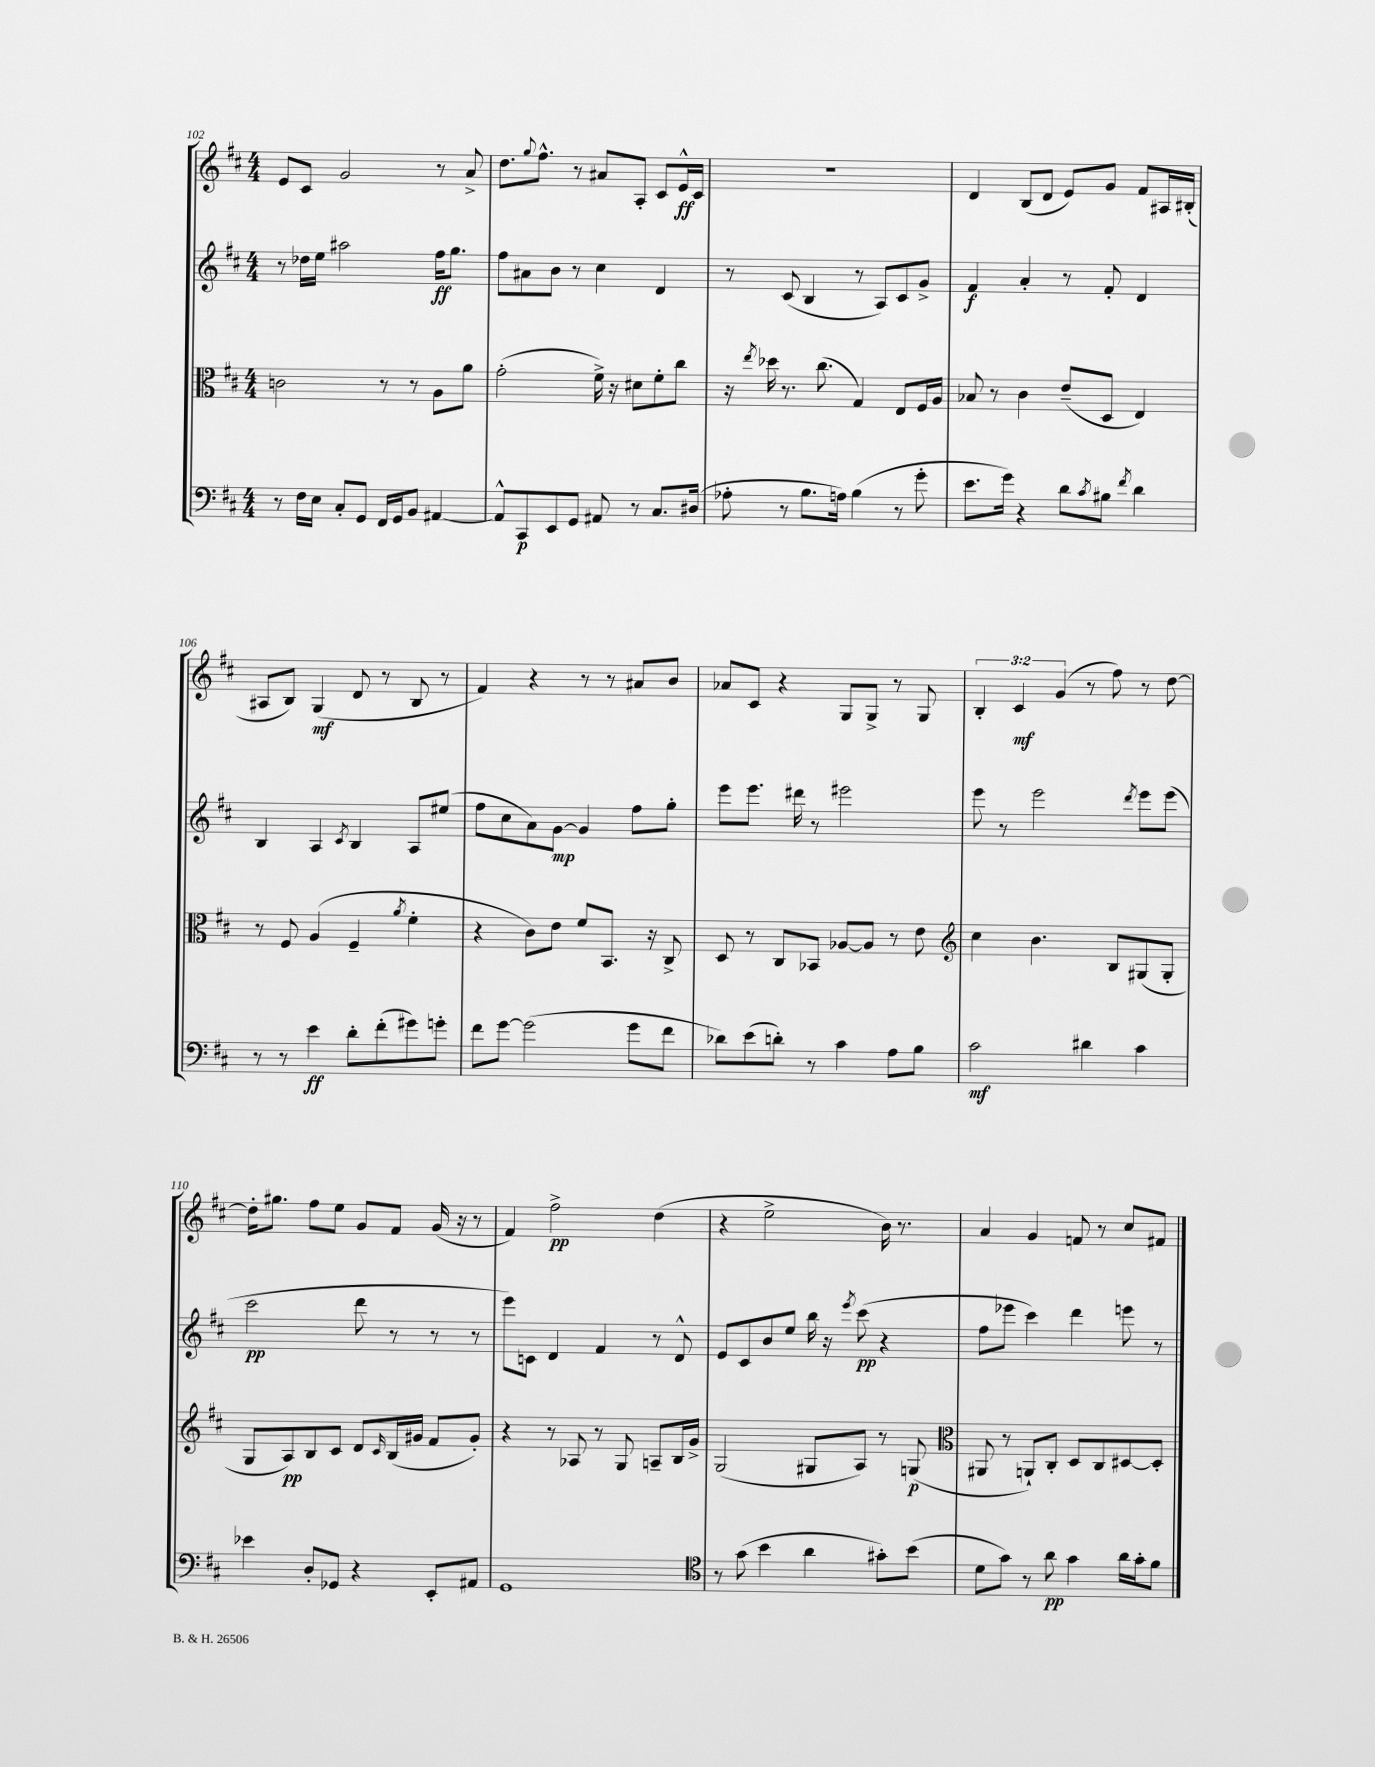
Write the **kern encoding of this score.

**kern	**kern	**kern	**kern
*staff4	*staff3	*staff2	*staff1
*clefF4	*clefC3	*clefG2	*clefG2
*k[f#c#]	*k[f#c#]	*k[f#c#]	*k[f#c#]
*M4/4	*M4/4	*M4/4	*M4/4
8r	2c	8r	8e
16F#	.	16dd-	8c#
16E	.	16ee	.
8C#'	.	2aa#	2g
8GG	.	.	.
16FF#	8r	.	.
16GG	.	.	.
8BB	8r	.	.
[4AA#	8A	16ff#	8r
.	.	8.gg	.
.	8a	.	8a^
=	=	=	=
8AA#^^]	(2g'	8ff#	8.dd
8CC#	.	8a#	.
.	.	.	8qqgg
.	.	.	8.ff#^^
8EE	.	8b	.
8GG	.	8r	8r
8AA#	16f#^)	4cc#	8a#
.	16r	.	.
8r	8d#	.	8A'
8.C#	8f#'	4d	8c#
.	8cc#	.	16e^^
(16D#	.	.	16c#
=	=	=	=
8A-'	16r	8r	1r
.	8qee	.	.
.	16dd-	.	.
8r	8.r	(8c#	.
8.B	.	4B	.
.	(8.cc#	.	.
16A)	.	.	.
(4B	4G)	8r	.
.	.	8A)	.
8r	8E	8c#	.
8g'	16F#	8g^	.
.	16A	.	.
=	=	=	=
8.e	8B-	4f#	4d
.	8r	.	.
16g)	.	.	.
4r	4c#	4a'	(8B
.	.	.	8d
8d	(8e~	8r	8e)
8qc#	.	.	.
8B#	8D	8f#'	8g
8qf#	.	.	.
4d	4E)	4d	8f#
.	.	.	16A#
.	.	.	(16B#'
=	=	=	=
8r	8r	4B	8A#
8r	8F#	.	8B)
4e	(4A	4A	(4G
.	.	8qc#	.
8d'	4F#~	4B	8d
(8f#'	.	.	8r
.	8qa	.	.
8g#)	4f#'	8A	8B
8g'	.	(8ee#	8r
=	=	=	=
8f#	4r	8ff#	4f#)
[8g	.	8cc#	.
(2g]	8c#)	8a)	4r
.	8e	[8g	.
.	8f#	4g]	8r
.	8.BB	.	8r
8g	.	8ff#	8a#
.	16r	.	.
8f#	8C#^	8gg'	8b
=	=	=	=
8d-)	8D	8eee	8a-
(8e	8r	8.eee	8c#
8d')	8C#	.	4r
.	.	16ddd#	.
8r	8BB-	8r	.
4c#	[8A-	2eee#	8G
.	8A-]	.	8G^
8A	8r	.	8r
8B	8e	.	8G
=	=	=	=
*	*clefG2	*	*
2c#	4cc#	8eee	6B'
.	.	8r	.
.	.	.	6c#
.	4.b	2eee	.
.	.	.	(6g
4d#	.	.	8r
.	8B	.	8ff#)
.	.	8qddd	.
4c#	(8G#	8eee	8r
.	8G#'	(8eee	[8dd
=	=	=	=
4e-	8G	2ccc#	16dd']
.	.	.	8.gg#
.	8A)	.	.
8D'	8B	.	8ff#
8GG-	8c#	.	8ee
4r	8d	8ddd	8g
.	16qqc#	.	.
.	(16B	8r	8f#
.	16g#	.	.
8EE'	8f#	8r	(16g
.	.	.	16r
8AA#	8g#')	8r	8r
=	=	=	=
1GG	4r	8eee)	4f#)
.	.	8c	.
.	8r	4d	2ff#^
.	8A-	.	.
.	8r	4f#	.
.	8G	.	.
.	8A~	8r	(4dd
.	16B	8d^^	.
.	16g^	.	.
=	=	=	=
*clefC4	*	*	*
8r	(2G	8e	4r
(8g	.	8c#	.
4b	.	8b	2ee^
.	.	8ee	.
4a	8G#	16bb	.
.	.	16r	.
.	.	8qeee	.
.	8A)	(8ccc#	.
8g#')	8r	4r	16b)
.	.	.	8.r
(8b	(8G	.	.
=	=	=	=
*	*clefC3	*	*
8d	8AA#	8ff#	4a
8g)	8r	8eee-	.
8r	8AA`)	4ccc#)	4g
8a	8C#'	.	.
4g	8D	4ddd	8f
.	8C#	.	8r
16a	[8D#	8eee	8cc#
16g'	.	.	.
8f#	8D#']	8r	8f#
==	==	==	==
*-	*-	*-	*-
